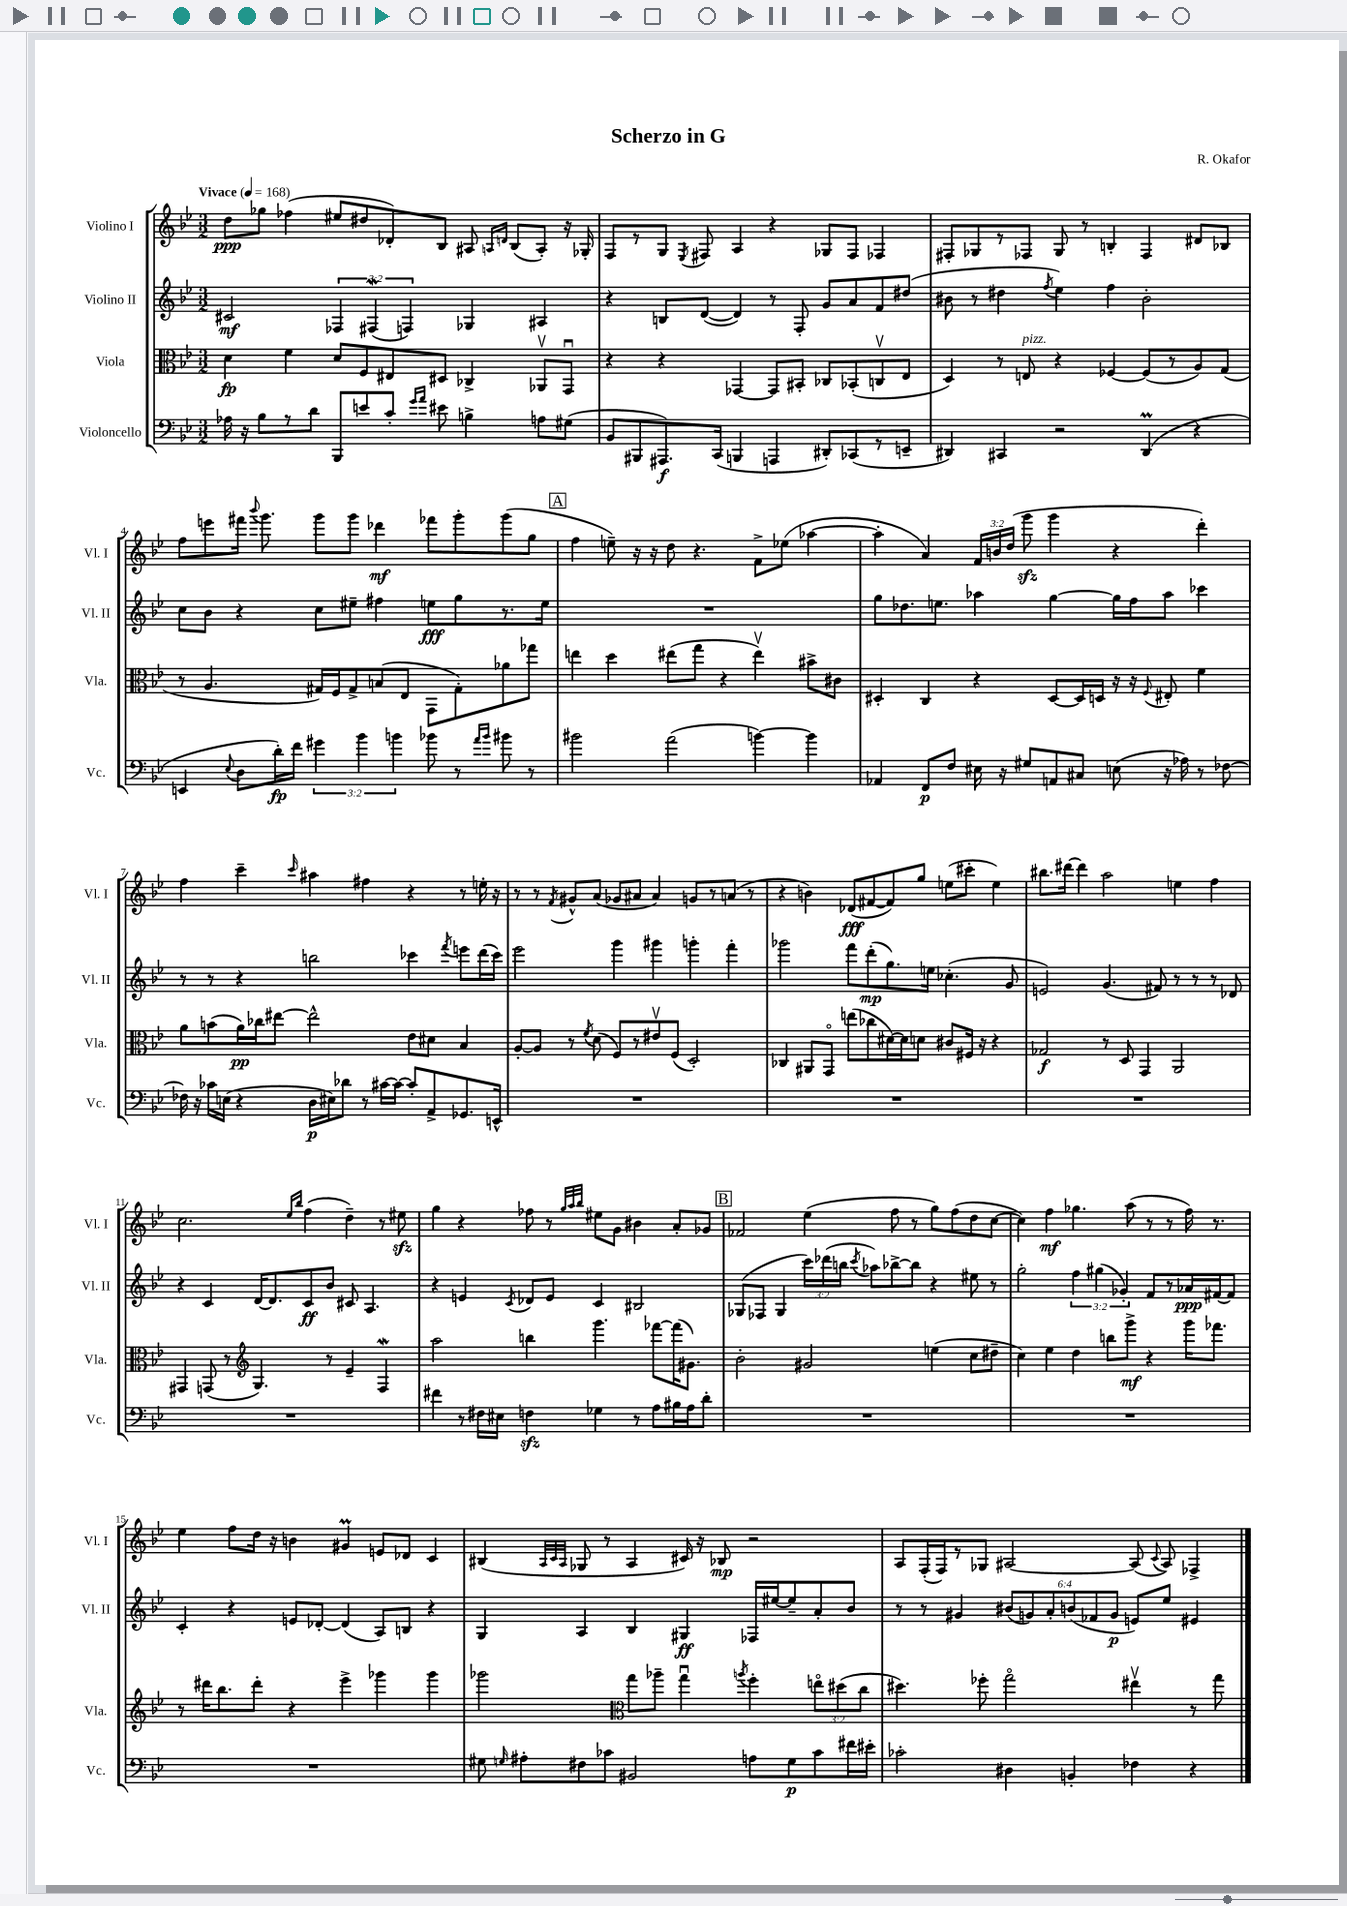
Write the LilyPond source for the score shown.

\header { title = "Scherzo in G" composer = "R. Okafor" }
<<
\new StaffGroup <<
\new Staff = "s0" \with { instrumentName = "Violino I" shortInstrumentName = "Vl. I" } {
    \clef treble \key bes \major \numericTimeSignature \time 3/2 \override Staff.TupletNumber.text = #tuplet-number::calc-fraction-text \tempo "Vivace" 4 = 168
    \autoBeamOff d''8[\ppp ges''8] fes''4( eis''8[ dis''8 des'8-.) bes8] ais8 \grace { a16[ d'16] } bes8[( a8]-.) r16 ges16-. |
    f8[ r8 g8] \acciaccatura { ees8 } fis8 a4 r4 ges8[ fis8] fes4 |
    fis8[-. ges8 r8 fes8] ges8 r8 b4-. fes4 dis'8[ bes8] |
    f''8[ e'''8 fis'''16] \appoggiatura { bes'''8 } g'''8. g'''8[ g'''8] des'''4\mf fes'''8[ g'''8-. g'''8( g''8] |
    \mark \markup { \box "A" } f''4 e''8--) r16 r16 d''8 r4. f'8[-> ees''8]( aes''4~ |
    aes''4-. a'4) \tuplet 3/2 { f'16[ b'16 d''16]( } g'''8\sfz g'''4 r4 d'''4-.) |
    f''4 c'''4-- \grace { c'''16 } ais''4 fis''4 r4 r8 e''16-. r16 |
    r8 r8 \acciaccatura { f'8 } gis'8[-^ a'8]( ges'8[ ais'8] ais'4) g'8[ r8 a'8]( r8 |
    r4 b'4) des'8[\fff( fis'8~ fis'8) g''8] e''8[( cis'''8]-. e''4) |
    bis''8.[ dis'''16]~ dis'''4 a''2 e''4 f''4 |
    c''2. \grace { ees''16[ bes''16] } f''4( d''4--) r8 eis''8\sfz |
    g''4 r4 fes''8 r8 \grace { g''32[ a''32 bes''32] } eis''8[ g'8] bis'4 a'8[-. ges'8] |
    \mark \markup { \box "B" } fes'2 ees''4( f''8 r8 g''8[) f''8( d''8 c''8]~ |
    c''4) f''4\mf ges''4. a''8( r8 r8 f''16) r8. |
    ees''4 f''8[ d''16] r16 b'4 gis'4\prall e'8[ des'8] c'4 |
    bis4( \grace { a32[ c'32 a32] } ges8 r8 a4 cis'16) r16 bes8\mp r2 |
    a8[ f16-.( f16) r8 ges8] ais2~ ais8( \appoggiatura { c'8 } ais8) fes4-> \bar "|." |
}
\new Staff = "s1" \with { instrumentName = "Violino II" shortInstrumentName = "Vl. II" } {
    \clef treble \key bes \major \numericTimeSignature \time 3/2 \override Staff.TupletNumber.text = #tuplet-number::calc-fraction-text
    \autoBeamOff cis'2\mf \tuplet 3/2 { fes4 fis4\mordent( f4) } ges4 ais4 |
    r4 b8[ d'8]~( d'4) r8 f8-. g'8[ a'8 f'8 dis''8]( |
    bis'8 r8 dis''4 \acciaccatura { f''8 } ees''4) f''4 bis'2-. |
    c''8[ bes'8] r4 c''8[ eis''8]-- fis''4 e''8[\fff g''8 r8. e''16] |
    \mark \markup { \box "A" } R1. |
    g''8[ des''8. e''8.] aes''4 g''4~ g''16[ f''16 aes''8] ces'''4 |
    r8 r8 r4 b''2 ces'''4 \acciaccatura { f'''8 } e'''8[ d'''16( ces'''16]) |
    ees'''2 g'''4 gis'''4 g'''4-. f'''4-. |
    ges'''2 f'''8[ d'''8-.\mp( g''8.) e''16] ces''4.-.( g'8 |
    e'2) g'4.( fis'8) r8 r8 r8 des'8 |
    r4 c'4 d'16[~ d'8. c'8\ff bes'8] cis'8 a4. |
    r4 e'4 \acciaccatura { c'8 } des'8[ e'8] c'4 bis2 |
    \mark \markup { \box "B" } ges8[( fes8] ges4 \tuplet 3/2 { c'''16[) des'''16( b''16] } \acciaccatura { c'''8 } aes''8[) bes''8~-> bes''8] r4 eis''8 r8 |
    g''2-. \tuplet 3/2 { f''4 gis''4( ges'4-.) } f'8[ r8 aes'16\ppp fis'16~ fis'8] |
    c'4-. r4 e'8[ des'8]~-. des'4( a8[) b8] r4 |
    g4 a4 bes4 gis4\ff fes16[ eis''16~ eis''8-- a'8-. bes'8] |
    r8 r8 gis'4 \tuplet 6/4 { bis'8[( g'8) a'8-. b'8( fes'8 g'8]\p } e'8[) ees''8] eis'4 \bar "|." |
}
\new Staff = "s2" \with { instrumentName = "Viola" shortInstrumentName = "Vla." } {
    \clef alto \key bes \major \numericTimeSignature \time 3/2 \override Staff.TupletNumber.text = #tuplet-number::calc-fraction-text
    \autoBeamOff d'4\fp f'4 d'8[ f8 eis8 dis8] ces4-> aes,8[\upbow g,8]\downbow |
    r4 r4 ges,4~ ges,8[ bis,8]-. ces8[ bes,8-.( c8\upbow ees8] |
    d4) r8 e8^\markup { \italic "pizz." } r4 fes4~ fes8[( r8 a8) g8]( |
    r8 a4. gis16[) f16 gis8-> b8( ees8] g,8[ gis8-.) aes'8 ges''8] |
    \mark \markup { \box "A" } e''4 d''4 eis''8[( g''8] r4 eis''4\upbow) bis'8[-> cis'8] |
    dis4-. c4 r4 dis8[~ dis16 d16] r16 r16 \appoggiatura { f8 } eis8-. f'4 |
    a'8[ b'8( a'16\pp) ces''16 eis''8]~ eis''2-^ ees'8[ dis'8] bes4 |
    a8[~-. a8] r8 \acciaccatura { f'8 } d'8( f8[) r8 eis'8\upbow f8]( d2-.) |
    ces4 ais,8[ g,8]\flageolet e''8[( ces''8 dis'16~) dis'16 d'8] cis'8[ fis16] r16 r4 |
    ges2\f r8 d8 g,4 a,2 |
    gis,4 g,8( r8 \clef treble g4.) r8 ees'4-- f4\mordent |
    a''2 b''4 g'''4. fes'''8[~ fes'''16( gis'8.]) |
    \mark \markup { \box "B" } bes'2-. gis'2 e''4( c''8[ dis''8]-- |
    c''4) ees''4 d''4 b''8[ g'''8]->\mf r4 g'''16[ fes'''8.] |
    r8 dis'''16[ bes''8. dis'''8]-. r4 ees'''4-> ges'''4 ges'''4 |
    ges'''2 \clef alto g''8[ aes''8]-- g''4\downbow \acciaccatura { a''8 } f''4-. \tuplet 3/2 { e''8[\flageolet dis''8( c''8] } |
    dis''4.) fes''8-. g''2\flageolet eis''4\upbow r8 g''8 \bar "|." |
}
\new Staff = "s3" \with { instrumentName = "Violoncello" shortInstrumentName = "Vc." } {
    \clef bass \key bes \major \numericTimeSignature \time 3/2 \override Staff.TupletNumber.text = #tuplet-number::calc-fraction-text
    \autoBeamOff aes16 r16 bes8[ r8 d'8] bes,,8[ e'8 c'8]-. \grace { g'16[ a'16] } eis'8 b4-> a8[ gis8]( |
    bes,8[ bis,,8 ais,,8.\f) c,16]( b,,4 a,,4 dis,8[-.) ces,8( r8 e,8]-- |
    dis,4) cis,4 r2 dis,4\prall( r4 |
    e,4 \appoggiatura { ees8 } d8[ d'16-.\fp) f'16] \tuplet 3/2 { gis'4 bes'4 b'4 } bes'8 r8 \grace { a'16[ bes'16] } bis'8 r8 |
    \mark \markup { \box "A" } bis'2 a'2( b'4~) b'4 |
    aes,4 f,8[\p f8] eis16 r16 gis8[ a,8 cis8] e8( r16 aes16) r8 fes8~ |
    fes16 r16 ces'16[ e16]( r4 d16[\p eis16) des'8] r8 cis'16[~ cis'16]~ cis'8[-. a,8-> ges,8. e,16]-^ |
    R1. |
    R1. |
    R1. |
    R1. |
    fis'4 r8 fis16[ eis16] f4\sfz ges4 r8 a8[ bis16 a16 d'8]-. |
    \mark \markup { \box "B" } R1. |
    R1. |
    R1. |
    gis8 \grace { g16 } ais8[-. fis8 ces'8] bis,2 a8[ g8\p ces'8 fis'16 eis'16]-. |
    ces'2-. dis4 b,4-. fes4 r4 \bar "|." |
}
>>
>>
